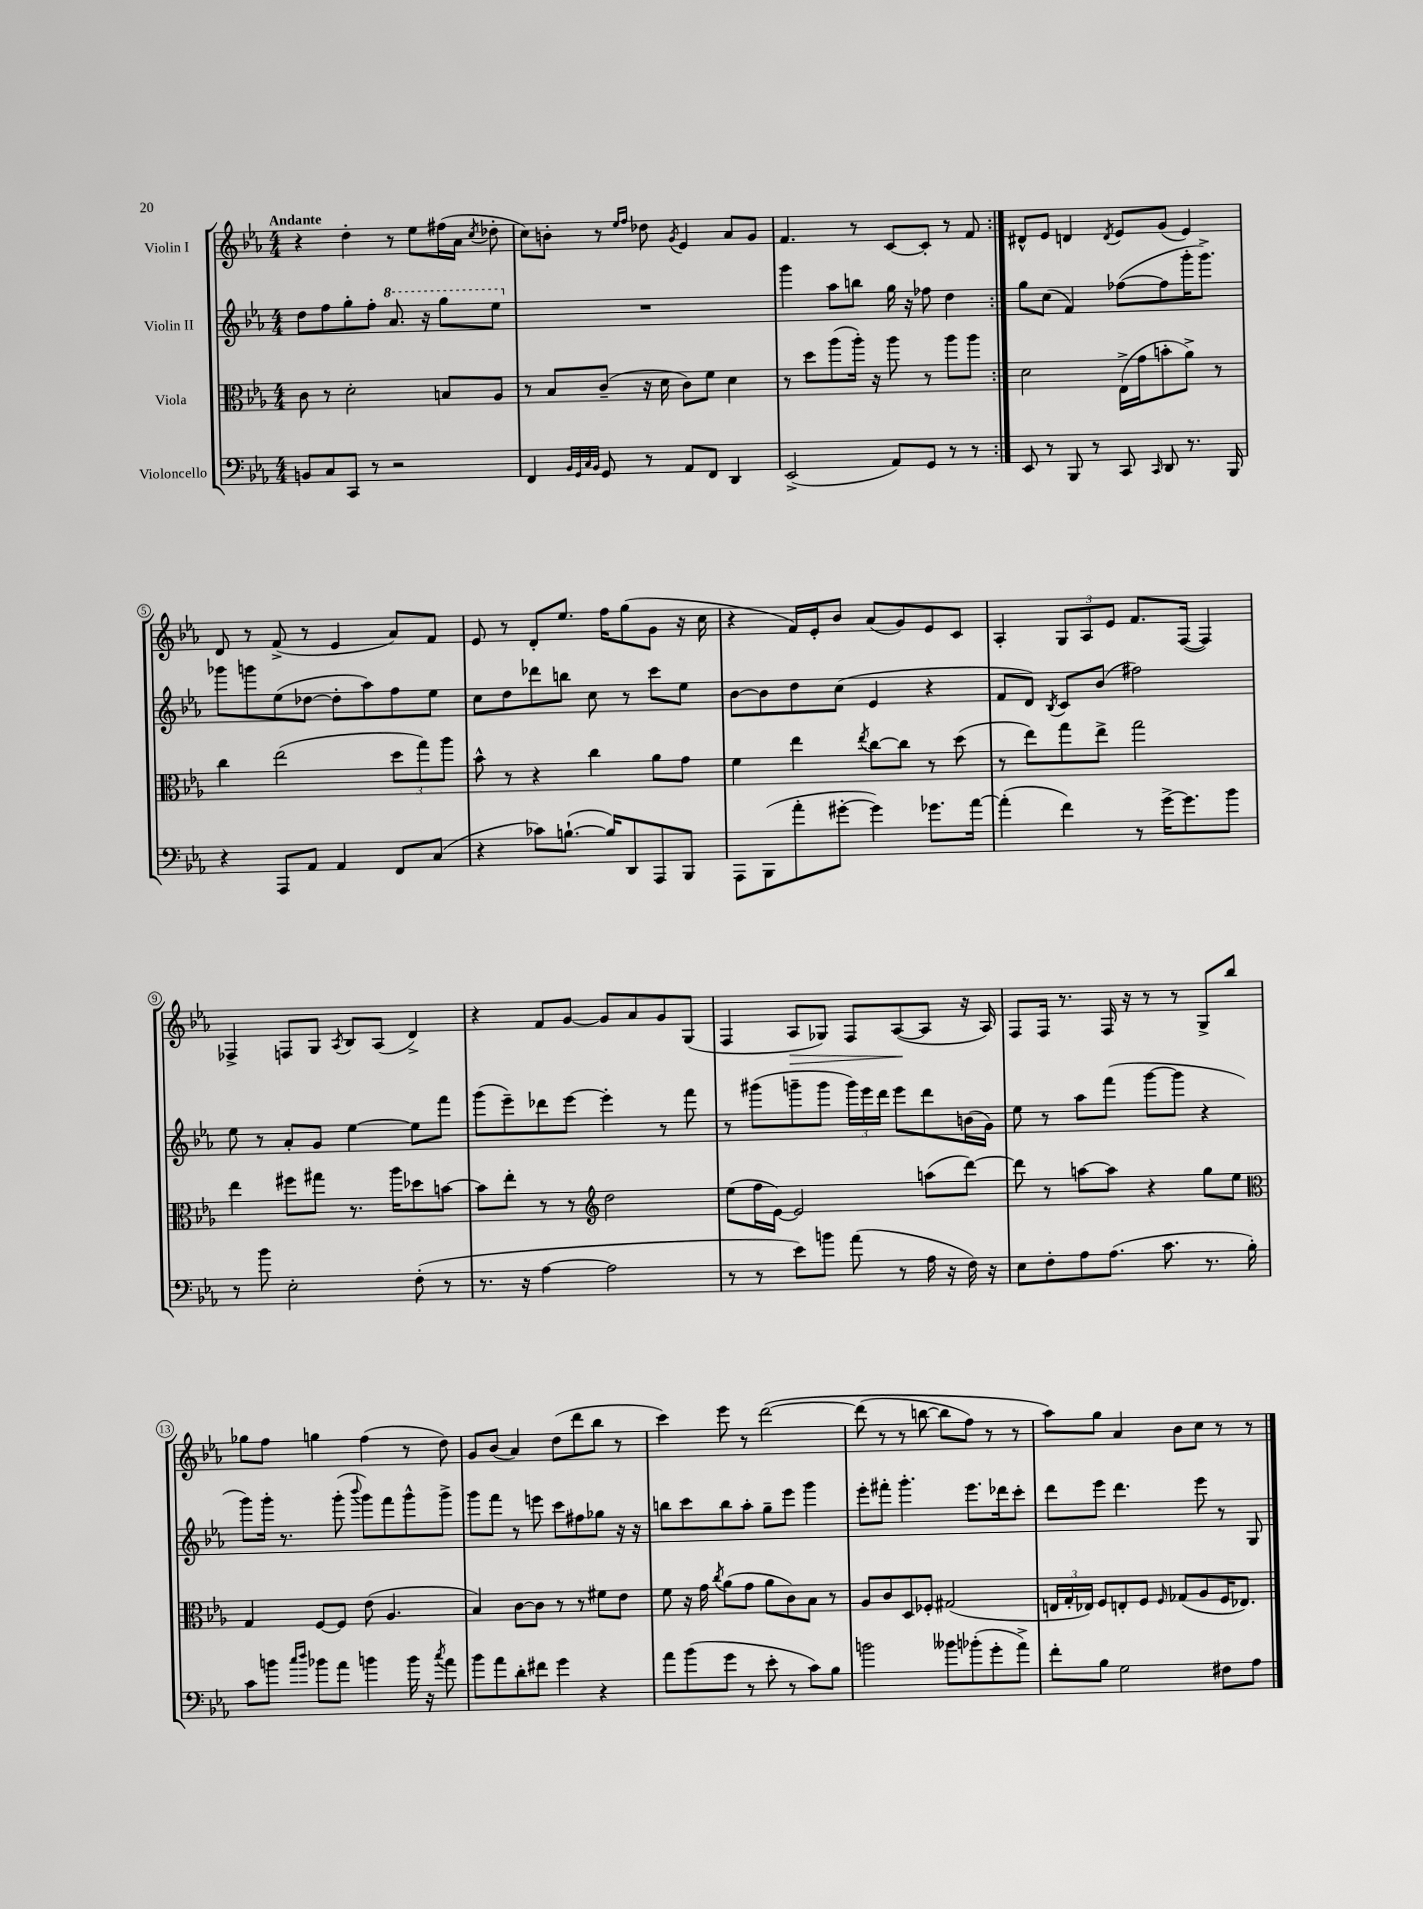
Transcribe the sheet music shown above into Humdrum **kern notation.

**kern	**kern	**kern	**kern
*staff4	*staff3	*staff2	*staff1
*clefF4	*clefC3	*clefG2	*clefG2
*k[b-e-a-]	*k[b-e-a-]	*k[b-e-a-]	*k[b-e-a-]
*M4/4	*M4/4	*M4/4	*M4/4
8BB	8c	8dd	4r
8C	8r	8ff	.
8CC	2d'	8gg'	4dd'
8r	.	8ff'	.
2r	.	8.aa-	8r
.	.	.	8ee-
.	.	16r	.
.	8B	8ggg	(16ff#
.	.	.	16a-
.	.	.	8qcc
.	8A-	8eee-	8dd-'
=	=	=	=
4FF	8r	1r	8cc)
.	8B-	.	8b'
32qqBB-	.	.	.
32qqGG	.	.	.
32qqC	.	.	.
32qqBB-	.	.	.
8GG	(8c~	.	8r
.	.	.	16qqee-
.	.	.	16qqff
8r	16r	.	8dd-
.	16d	.	.
.	.	.	8qg
8AA-	8c)	.	4e-
8FF	8f	.	.
4DD	4d	.	8a-
.	.	.	8g
=	=	=	=
(2EE-^	8r	4ggg	4.f
.	8dd	.	.
.	(8aa-	8aa-	.
.	16aa-')	8bb	8r
.	16r	.	.
8AA-)	8aa-	16gg	[8c
.	.	16r	.
8GG	8r	8ff-	8c']
8r	8aa-	4dd	8r
8r	8aa-	.	8f
=:|!	=:|!	=:|!	=:|!
8EE-	2d	8gg	8d#^^
8r	.	(8cc	8e-
8BBB-	.	4f)	4d
8r	.	.	.
.	.	.	8qd
8CC	(16E-^	([8ff-	8e-
.	16g	.	.
16qqCC	.	.	.
8DD	8b'	8ff-]	(8g
8.r	8a-^)	16ggg'	4e-)
.	.	8.ggg^)	.
.	8r	.	.
16BBB-	.	.	.
=	=	=	=
4r	4cc	8ggg-	8d
.	.	8ggg	8r
8AAA-	(2ee-	(8ee-	(8f^
8AA-	.	[8dd-	8r
4AA-	.	8dd-']	4e-
.	.	8aa-)	.
8FF	12dd	8ff	8a-)
.	12gg)	.	.
(8C	.	8ee-	8f
.	12aa-	.	.
=	=	=	=
4r	8b-^^	8cc	8e-
.	8r	8dd	8r
8c-)	4r	8ddd-	8d'
([8.B`	.	8bb	8.ee-
.	4cc	8cc	.
16B])	.	.	16ff
8DD	.	8r	(8gg
8AAA-	8a-	8ccc	8g
8BBB-	8g	8ee-	16r
.	.	.	16cc
=	=	=	=
8AAA-	4f	[8b-	4r
(8BBB-	.	8b-]	.
8a-'	4ee-	8dd	16f)
.	.	.	16e-'
[8g#'	.	(8cc	8b-
.	8qee-	.	.
4g#])	[8cc	4e-	(8a-
.	8cc]	.	8g)
8.g-	8r	4r	8e-
.	(8dd	.	8c
[16a-	.	.	.
=	=	=	=
(4a-']	8r	8f	4A-'
.	8ee-)	8d)	.
.	.	8qB-	.
4f)	8gg	8c	12G
.	.	.	12A-
.	8ee-^	(8b-	.
.	.	.	12e-
8r	2gg	2ff#)	8.f
[16g^	.	.	.
8.g]	.	.	([16F
.	.	.	4F])
8b-	.	.	.
=	=	=	=
8r	4ee-	8ee-	4F-^
8b-	.	8r	.
2E-'	8ff#	8a-'	8F
.	8gg#	8g	8G
.	.	.	8qA-
.	8.r	[4ee-	8B-
.	.	.	(8A-
.	16aa-	.	.
(8F'	8dd-	8ee-]	4d^)
8r	[8b	8fff	.
=	=	=	=
8.r	8b]	(8ggg	4r
.	8ee-'	8eee-~)	.
16r	.	.	.
[4A-	8r	8ddd-	8f
.	8r	[8eee-	[8g
*	*clefG2	*	*
2A-]	2dd	4eee-']	8g]
.	.	.	8a-
.	.	8r	8g
.	.	8fff	(8G
=	=	=	=
8r	(8ee-	8r	4F
8r	16ff	(8ggg#	.
.	[16e-)	.	.
8e-)	2e-]	8ggg~	8A-
8b	.	8ggg	8G-)
(8a-	.	24ggg)	8F
.	.	24eee-	.
.	.	24ddd	.
8r	.	8eee-	([8A-
16A-	(8aa	8ddd	8A-]
16r	.	.	.
16F)	[8ddd)	(16b	16r
16r	.	16g)	16A-)
=	=	=	=
8E-	8ddd]	8ee-	8F
8F'	8r	8r	16F
.	.	.	8.r
8A-	[8aa	8aa-	.
(8.A-	8aa]	(8fff	16F
.	.	.	16r
.	4r	[8ggg	8r
8.c	.	.	.
.	.	8ggg]	8r
8.r	8gg	4r	8G^
.	8ee-	.	8bb-
16B-')	.	.	.
=	=	=	=
*	*clefC3	*	*
8c	4G	8ggg)	8gg-
8b	.	16ggg'	8ff
.	.	8.r	.
16qqcc	.	.	.
16qqdd	.	.	.
8b-	[8F	.	4gg
8a-	8F]	(8ggg'	.
.	.	8qqbbb-	.
4b	(8e-	8ggg)	(4ff
.	4.A-	8fff	.
16b	.	8ggg^^	8r
16r	.	.	.
8qcc	.	.	.
8a-	.	8ggg^	8dd)
=	=	=	=
8b-	4B-)	8ggg	8g
8a-	.	8fff	(8b-
8d'	[8c	8r	4a-)
8f#	8c]	8eee	.
4g	8r	8ccc	(8dd
.	8r	8ff#	8ddd
4r	8f#	8gg-	8bb-
.	8e-	16r	8r
.	.	16r	.
=	=	=	=
8a-	8f	8bb	4ccc)
(8b-	16r	8ccc	.
.	16g	.	.
.	8qcc	.	.
8g	(8a-	8bb	8eee-
8r	8g	8aa-'	8r
8e-'	8a-	8gg~	&([2ddd
8r	8c)	8eee-	.
8c)	8B-	4ggg	.
8B-	8r	.	.
=	=	=	=
2b	8A-	8eee-'	(8ddd]
.	8c	8fff#'	8r
.	8D	4.ggg'	8r
.	8F-'	.	[8bb
8b--	(2G#	.	8bb]
(8b-'	.	8.eee-	8ff)
8g'	.	.	8r
.	.	16ddd-	.
8a-^)	.	8ccc'	8r
=	=	=	=
8f'	24E	8ddd	8aa-&)
.	24G'	.	.
.	24E-)	.	.
8B-	8F	8eee-	8gg
2G	8E'	4.ddd	4a-
.	8F	.	.
.	16qqF	.	.
.	(8G-	.	8b-
.	8A-	8eee-	8cc
8F#	16F	8r	8r
.	8.E-)	.	.
8A-	.	8G	8r
==	==	==	==
*-	*-	*-	*-
